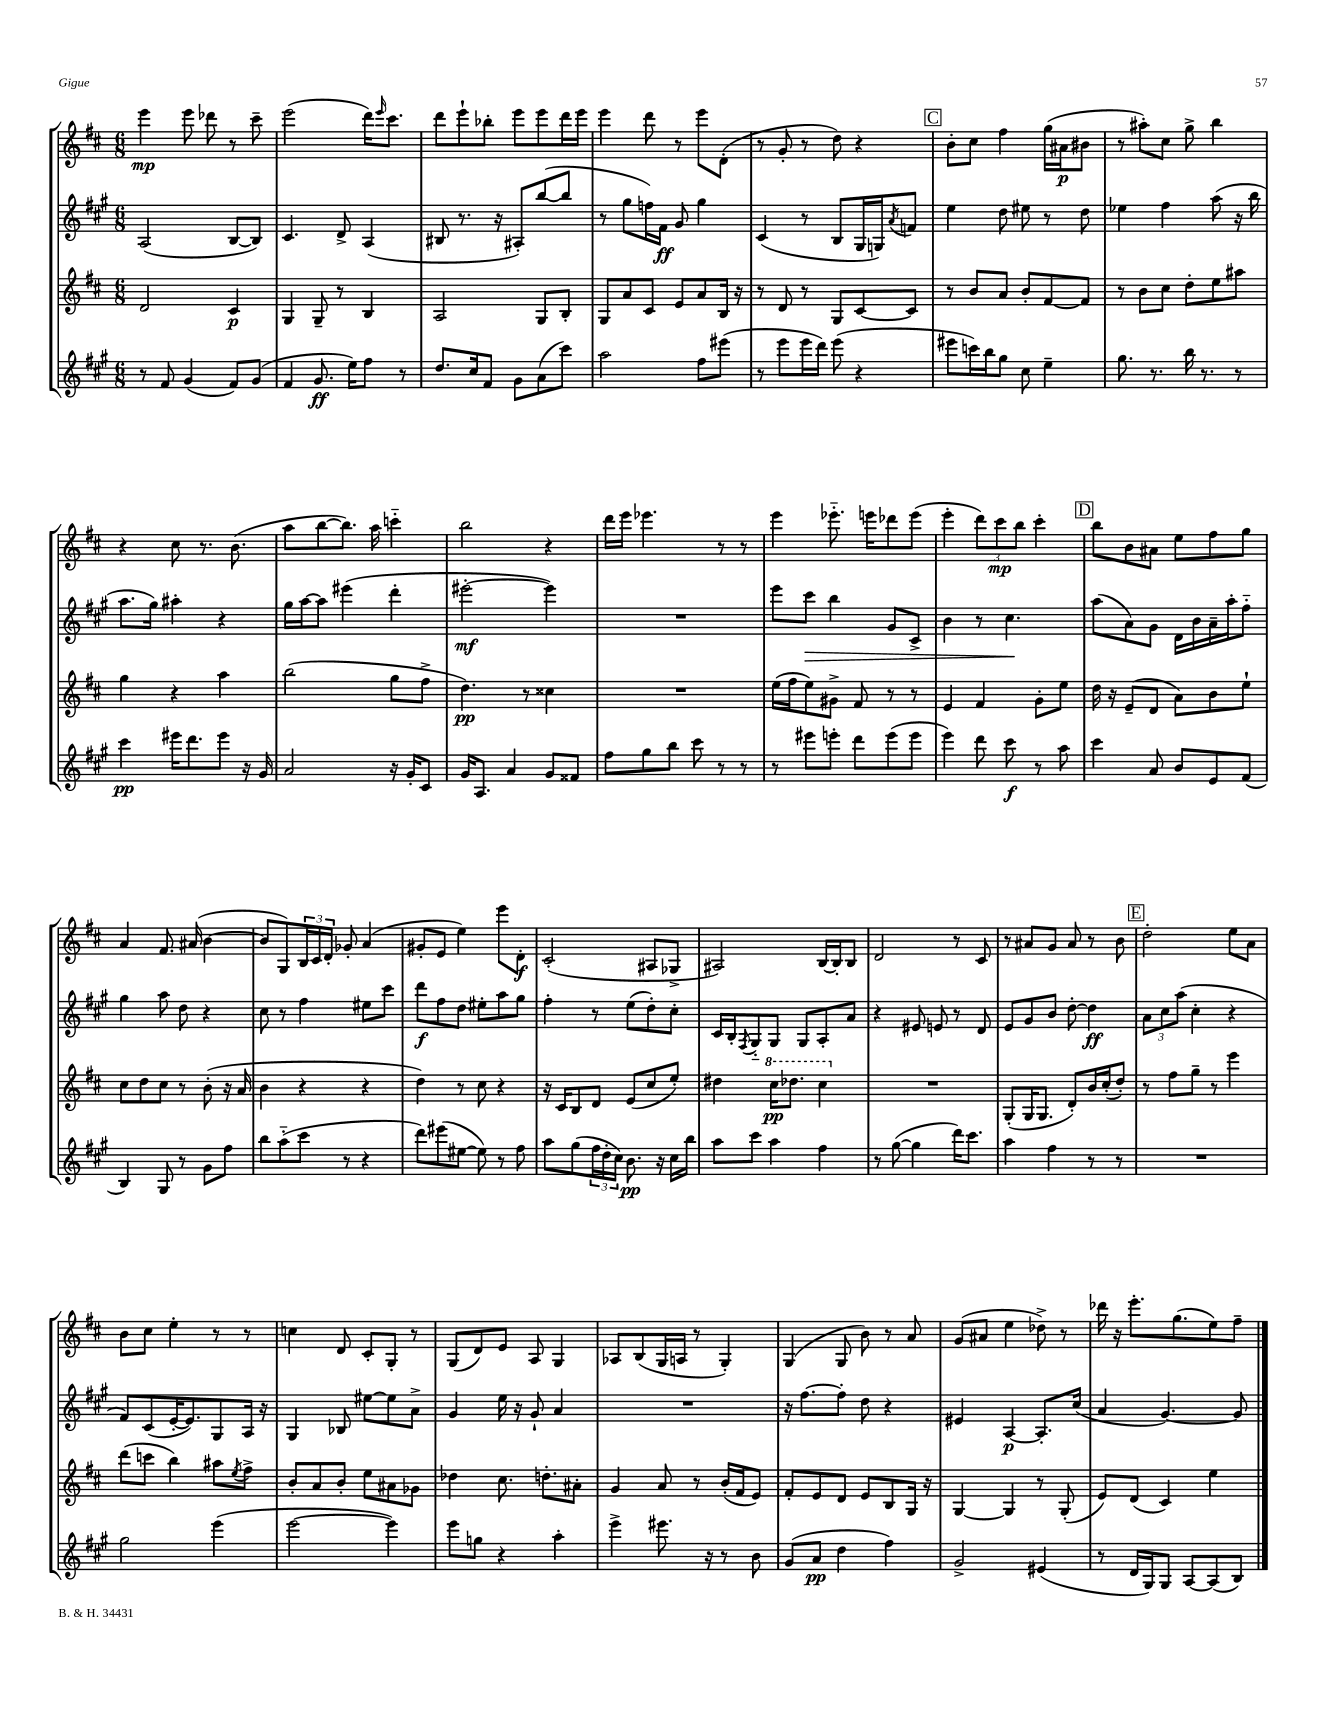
<<
\new StaffGroup <<
\new Staff = "s0" {
    \clef treble \key d \major \numericTimeSignature \time 6/8
    e'''4\mp e'''8 des'''8 r8 cis'''8-- |
    e'''2( d'''16) \grace { e'''16 } cis'''8. |
    d'''8 e'''8-! bes''8-. e'''8 e'''8 d'''16 e'''16 |
    e'''4 d'''8 r8 e'''8 d'8-.( |
    r8 g'8-. r8 d''8) r4 |
    \mark \markup { \box "C" } b'8-. cis''8 fis''4 g''16( ais'16\p bis'8 |
    r8 ais''8-.) cis''8 g''8-> b''4 |
    r4 cis''8 r8. b'8.( |
    a''8 b''8~ b''8.) a''16 c'''4-_ |
    b''2 r4 |
    d'''16 e'''16 ees'''4. r8 r8 |
    e'''4 ees'''8.-_ e'''16 des'''8 e'''8( |
    e'''4-. \tuplet 3/2 { d'''8) cis'''8\mp b''8 } cis'''4-. |
    \mark \markup { \box "D" } b''8 b'8 ais'8 e''8 fis''8 g''8 |
    a'4 fis'8. ais'16( b'4~ |
    b'8 g8) \tuplet 3/2 { b16 cis'16 d'16-. } ges'8-. a'4( |
    gis'8-. e'8 e''4) e'''8 d'8-.\f |
    cis'2-.( ais8 ges8-> |
    ais2) b16~ b16-. b8 |
    d'2 r8 cis'8 |
    r8 ais'8 g'8 ais'8 r8 b'8 |
    \mark \markup { \box "E" } d''2-. e''8 a'8 |
    b'8 cis''8 e''4-. r8 r8 |
    c''4 d'8 cis'8-. g8-. r8 |
    g8( d'8) e'8 a8 g4 |
    aes8 b8( g16 a16 r8 g4-.) |
    g4( g8 b'8) r8 a'8 |
    g'8( ais'8 e''4 des''8->) r8 |
    des'''16 r16 e'''8.-. g''8.( e''8) fis''8-- \bar "|." |
}
\new Staff = "s1" {
    \clef treble \key a \major \numericTimeSignature \time 6/8
    a2( b8~ b8) |
    cis'4. d'8-> a4( |
    bis8 r8. r16 ais8-.) b''8~( b''8 |
    r8 gis''8 f''16) fis'16\ff gis'8 gis''4 |
    cis'4( r8 b8 gis16 g16) \acciaccatura { a'8 } f'8 |
    \mark \markup { \box "C" } e''4 d''8 eis''8 r8 d''8 |
    ees''4 fis''4 a''8( r16 b''16 |
    a''8. gis''16) ais''4-. r4 |
    gis''16 a''16~ a''8 eis'''4( d'''4-. |
    eis'''2~-.\mf eis'''4) |
    R2. |
    e'''8 cis'''8\> b''4 gis'8 cis'8-> |
    b'4 r8 cis''4.\! |
    \mark \markup { \box "D" } a''8( a'8) gis'8 d'16 b'16 a'16-- a''16-. fis''8-_ |
    gis''4 a''8 d''8 r4 |
    cis''8 r8 fis''4 eis''8 cis'''8 |
    d'''8\f fis''8 d''8 eis''8-. a''8 gis''8 |
    fis''4-. r8 e''8( d''8-.) cis''8-. |
    cis'16 b16-. \acciaccatura { fis8 } gis8-_ gis8 gis8 a8-. a'8 |
    r4 eis'8 e'8 r8 d'8 |
    e'8 gis'8 b'8 d''8~-. d''4\ff |
    \mark \markup { \box "E" } \tuplet 3/2 { a'8 cis''8 a''8( } cis''4-. r4 |
    fis'8) cis'8( e'16~-. e'8.) gis8 a16 r16 |
    gis4 bes8 eis''8~ eis''8 a'8-> |
    gis'4 e''16 r16 gis'8-! a'4 |
    R2. |
    r16 fis''8.~ fis''8-. d''8 r4 |
    eis'4 a4~\p a8.-. cis''16( |
    a'4 gis'4.~) gis'8 \bar "|." |
}
\new Staff = "s2" {
    \clef treble \key d \major \numericTimeSignature \time 6/8
    d'2 cis'4\p |
    g4 g8-- r8 b4 |
    a2 g8 b8-. |
    g8 a'8 cis'8 e'8 a'8 b16 r16 |
    r8 d'8 r8 g8 cis'8~ cis'8 |
    \mark \markup { \box "C" } r8 b'8 a'8 b'8-. fis'8~ fis'8 |
    r8 b'8 cis''8 d''8-. e''8 ais''8 |
    g''4 r4 a''4 |
    b''2( g''8 fis''8-> |
    d''4.\pp) r8 cisis''4 |
    R2. |
    e''16( fis''16 e''8) gis'8-> fis'8 r8 r8 |
    e'4 fis'4 g'8-. e''8 |
    \mark \markup { \box "D" } d''16 r16 e'8--( d'8 a'8) b'8 e''8-! |
    cis''8 d''8 cis''8 r8 b'8-.( r16 a'16 |
    b'4 r4 r4 |
    d''4) r8 cis''8 r4 |
    r16 cis'16 b8 d'8 e'8( cis''8 e''8-.) |
    dis''4 \ottava #1 cis'''16\pp des'''8. cis'''4 \ottava #0 |
    R2. |
    g8-.( g16 g8. d'8-.) b'16 cis''16-.( d''8-.) |
    \mark \markup { \box "E" } r8 fis''8 g''8-- r8 e'''4 |
    d'''8( c'''8 b''4) ais''8 \acciaccatura { e''8 } fis''8-> |
    b'8-. a'8 b'8-. e''8 ais'8 ges'8 |
    des''4 cis''8. d''8.-. ais'8-. |
    g'4 a'8 r8 b'16-.( fis'16 e'8) |
    fis'8-. e'8 d'8 e'8 b8 g16 r16 |
    g4~ g4 r8 g8-.( |
    e'8) d'8( cis'4) e''4 \bar "|." |
}
\new Staff = "s3" {
    \clef treble \key a \major \numericTimeSignature \time 6/8
    r8 fis'8 gis'4( fis'8) gis'8( |
    fis'4 gis'8.\ff e''16) fis''8 r8 |
    d''8. cis''16 fis'8 gis'8 a'8( cis'''8) |
    a''2 fis''8 eis'''8( |
    r8 e'''8 e'''16 d'''16) e'''8( r4 |
    \mark \markup { \box "C" } eis'''8 c'''16) b''16 gis''8 cis''8 e''4-- |
    gis''8. r8. b''16 r8. r8 |
    cis'''4\pp eis'''16 d'''8. eis'''8 r16 gis'16 |
    a'2 r16 gis'16-. cis'8 |
    gis'16 a8. a'4 gis'8 fisis'8 |
    fis''8 gis''8 b''8 cis'''8 r8 r8 |
    r8 eis'''8 e'''8-. d'''8 e'''8( e'''8 |
    e'''4) d'''8 cis'''8\f r8 a''8 |
    \mark \markup { \box "D" } cis'''4 a'8 b'8 e'8 fis'8( |
    b4) gis8 r8 gis'8 fis''8 |
    b''8 a''8-_( cis'''8 r8 r4 |
    d'''8) eis'''8( eis''8~ eis''8) r8 fis''8 |
    a''8 gis''8( \tuplet 3/2 { fis''16 d''16-. cis''16) } b'8.\pp r16 cis''16 b''16 |
    a''8 cis'''8 a''4 fis''4 |
    r8 gis''8~( gis''4 d'''16) cis'''8. |
    a''4 fis''4 r8 r8 |
    \mark \markup { \box "E" } R2. |
    gis''2 e'''4( |
    e'''2~ e'''4) |
    e'''8 g''8 r4 a''4-. |
    e'''4-> eis'''8. r16 r8 b'8 |
    gis'8( a'8\pp d''4 fis''4) |
    gis'2-> eis'4( |
    r8 d'16 gis16) gis8 a8~ a8( b8) \bar "|." |
}
>>
>>
\layout { \context { \Score \remove "Bar_number_engraver" } }
